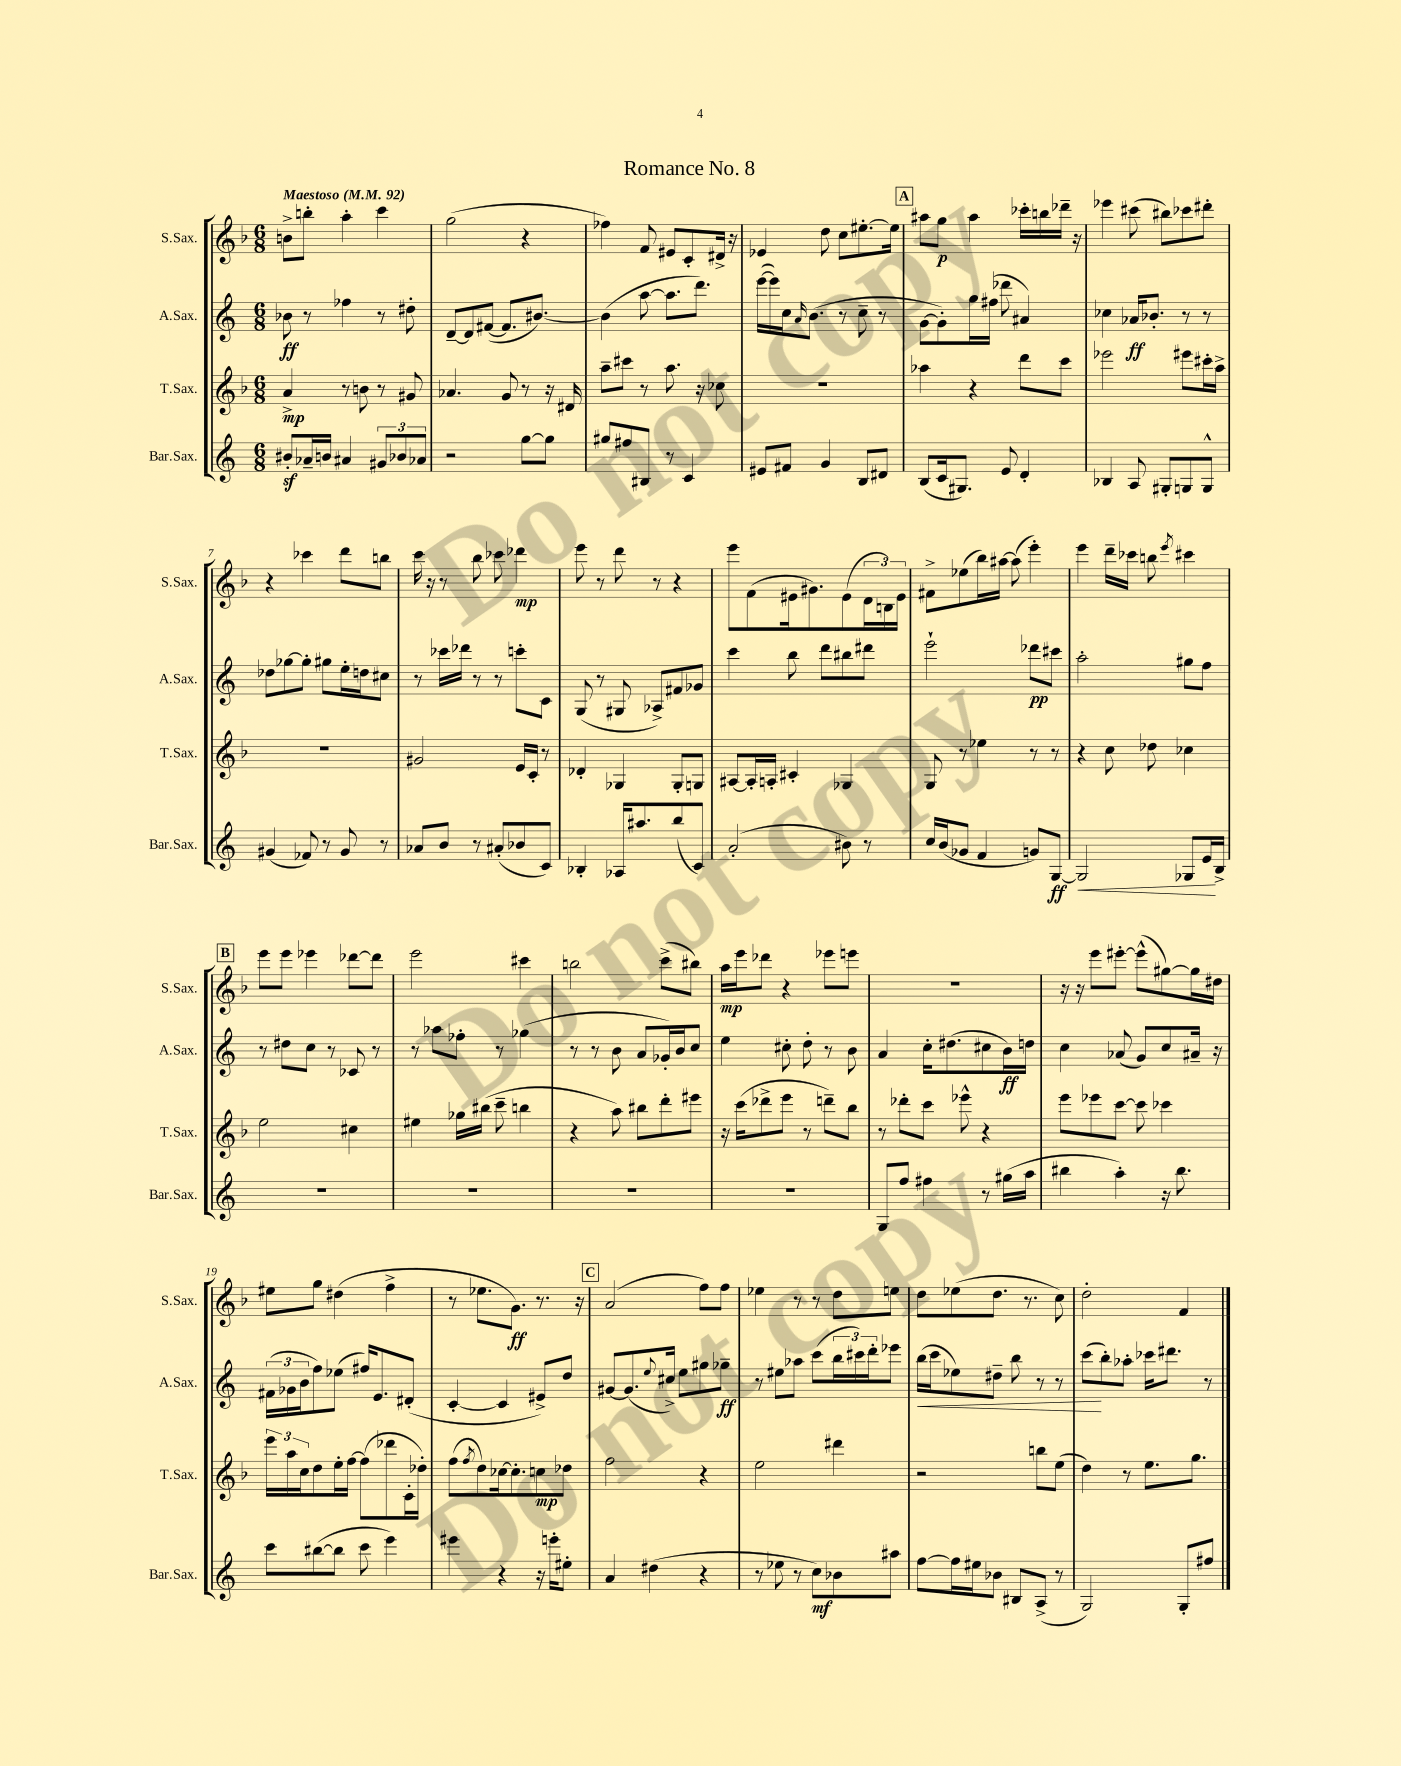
\header { title = "Romance No. 8" }
<<
\new StaffGroup <<
\new Staff = "s0" \with { instrumentName = "S.Sax." shortInstrumentName = "S.Sax." } {
    \clef treble \key f \major \numericTimeSignature \time 6/8 \tempo "Maestoso" 4 = 92
    b'8-> b''8-. a''4-. c'''4 |
    g''2( r4 |
    fes''4) f'8 eis'8 c'8-. dis'16-> r16 |
    ees'4 d''8 c''8 eis''8.~-. eis''16 |
    \mark \markup { \box "A" } ais''8 g''8\p ais''4 ces'''16-. b''16 des'''16-- r16 |
    ees'''4 cis'''8( bis''8) ces'''8 dis'''8-. |
    r4 ces'''4 d'''8 b''8 |
    c'''16 r16 r8 bes''8 ces'''8 des'''4\mp |
    e'''8 r8 d'''8 r8 r4 |
    e'''8 f'8( eis'16 gis'8.) eis'8( \tuplet 3/2 { d'16 b16) eis'16 } |
    fis'8-> ees''8( bes''16) ais''16~ ais''8( e'''4-.) |
    e'''4 d'''16-- ces'''16 b''8 \acciaccatura { e'''8 } cis'''4 |
    \mark \markup { \box "B" } e'''8 e'''8 ees'''4 des'''8~ des'''8 |
    e'''2 cis'''4 |
    b''2 c'''8->( bis''8) |
    a''16\mp e'''16 des'''8 r4 ees'''8 e'''8 |
    R2. |
    r16 r16 e'''8 eis'''8~-. eis'''8-^( gis''8~) gis''16 dis''16 |
    eis''8 g''8 dis''4( f''4-> |
    r8 ees''8. g'8.\ff) r8. r16 |
    \mark \markup { \box "C" } a'2( f''8) f''8 |
    ees''4 r8 r8 d''8 e''8 |
    d''8 ees''8( d''8. r8. c''8) |
    d''2-. f'4 \bar "|." |
}
\new Staff = "s1" \with { instrumentName = "A.Sax." shortInstrumentName = "A.Sax." } {
    \clef treble \key c \major \numericTimeSignature \time 6/8
    bes'8\ff r8 fes''4 r8 dis''8-. |
    d'8~-- d'8 fis'8~( fis'8. bis'8.~) |
    bis'4( a''8~ a''8. d'''8.) |
    e'''16~( e'''16) c''16 \grace { a'16 } b'8.( r8 c''8-- r8 |
    \mark \markup { \box "A" } g'8~ g'8-.) g''16 fis''16( des'''8 ais'4) |
    ces''4 aes'16\ff bes'8.-. r8 r8 |
    des''8 ges''8~ ges''8-. gis''8 e''16-. d''16 cis''8 |
    r8 ces'''16 des'''16 r8 r8 c'''8-. c'8 |
    g8( r8 gis8 aes8->) fis'8 ges'8 |
    c'''4 b''8 d'''8 bis''8 dis'''8 |
    e'''2-! des'''8\pp cis'''8 |
    a''2-. gis''8 f''8 |
    \mark \markup { \box "B" } r8 dis''8 c''8 r8 ces'8 r8 |
    r8 aes''8 fes''8-. r8 ges''4( |
    r8 r8 b'8 a'8 ges'16-.) b'16 c''8 |
    e''4 cis''8-. d''8-. r8 b'8 |
    a'4 c''16-. dis''8.( cis''8 b'16\ff) d''16 |
    c''4 aes'8( g'8) c''8 ais'16-- r16 |
    \tuplet 3/2 { fis'16( ges'16 b'16 } f''8) ees''8( fis''16) e'8. dis'8-.( |
    c'4~-. c'4 eis'8->) d''8 |
    \mark \markup { \box "C" } gis'8~ gis'8.( \appoggiatura { e''8 } cis''16->) e''8 gis''8 ges''8--\ff |
    r8 eis''8 aes''8 c'''8( \tuplet 3/2 { b''16 cis'''16) d'''16-. } ees'''8 |
    b''16\<( c'''16 ees''8) dis''8-- b''8 r8 r8 |
    c'''8\!( b''8-.) aes''8-. ces'''16 dis'''8. r8 \bar "|." |
}
\new Staff = "s2" \with { instrumentName = "T.Sax." shortInstrumentName = "T.Sax." } {
    \clef treble \key f \major \numericTimeSignature \time 6/8
    a'4->\mp r8 b'8 r8 gis'8 |
    aes'4. g'8 r8 r16 dis'16 |
    a''8-- cis'''8 r8 a''8. r16 ces''8 |
    R2. |
    \mark \markup { \box "A" } aes''4 r4 d'''8 c'''8 |
    ees'''2 eis'''8 cis'''16-. a''16-> |
    R2. |
    gis'2 e'16 c'16-. r8 |
    des'4-. ges4 ges8-. g8 |
    ais8~ ais16-. a16-. cis'4-. ges4 |
    g8 r8 ees''4 r8 r8 |
    r4 c''8 des''8 ces''4 |
    \mark \markup { \box "B" } e''2 cis''4 |
    eis''4 ges''16 bis''16( c'''8-- b''4 |
    r4 a''8) bis''8 d'''8-. eis'''8 |
    r16 c'''16( des'''8-> e'''8 r8 d'''8--) bes''8 |
    r8 des'''8-. c'''8 ees'''8-^ r4 |
    e'''8 ees'''8 c'''8~ c'''8 ces'''4 |
    \tuplet 3/2 { e'''16 a''16 c''16 } d''8 e''16-. f''16~ f''8( des'''8 c'16-. des''16-.) |
    f''8( \acciaccatura { f''8 } d''8) ces''16~ ces''8.-. c''8\mp des''8 |
    \mark \markup { \box "C" } f''2 r4 |
    e''2 dis'''4 |
    r2 b''8 e''8( |
    d''4) r8 e''8. g''8. \bar "|." |
}
\new Staff = "s3" \with { instrumentName = "Bar.Sax." shortInstrumentName = "Bar.Sax." } {
    \clef treble \key c \major \numericTimeSignature \time 6/8
    bis'8-.\sf aes'16-- b'16 ais'4 \tuplet 3/2 { gis'8 bes'8 aes'8 } |
    r2 g''8~ g''8 |
    gis''8 fis''8 bis8 r8 c'4 |
    eis'8 fis'8 g'4 b8 dis'8 |
    \mark \markup { \box "A" } b8( c'16 gis8.) e'8 d'4-. |
    bes4 a8 gis8-. g8 g8-^ |
    gis'4( fes'8) r8 gis'8 r8 |
    aes'8 b'8 r8 ais'8-.( bes'8 c'8) |
    bes4-. aes16 ais''8. b''8( c'8) |
    a'2-.( bis'8) r8 |
    c''16 b'16( ges'8 f'4 g'8) g8~\ff |
    g2\< ges8 e'16\! b16-> |
    \mark \markup { \box "B" } R2. |
    R2. |
    R2. |
    R2. |
    g8 f''8 fis''4 r8 gis''16( a''16 |
    bis''4 a''4-.) r16 bis''8. |
    c'''8 bis''8~( bis''8 c'''8 e'''4) |
    eis'''4 r4 r16 e'''16-. eis''8-. |
    \mark \markup { \box "C" } a'4 dis''4( r4 |
    r8 ees''8 r8 c''8\mf) bes'8 ais''8 |
    f''8~ f''16 eis''16 bes'8 bis8 a8->( r8 |
    g2) g8-. fis''8 \bar "|." |
}
>>
>>
